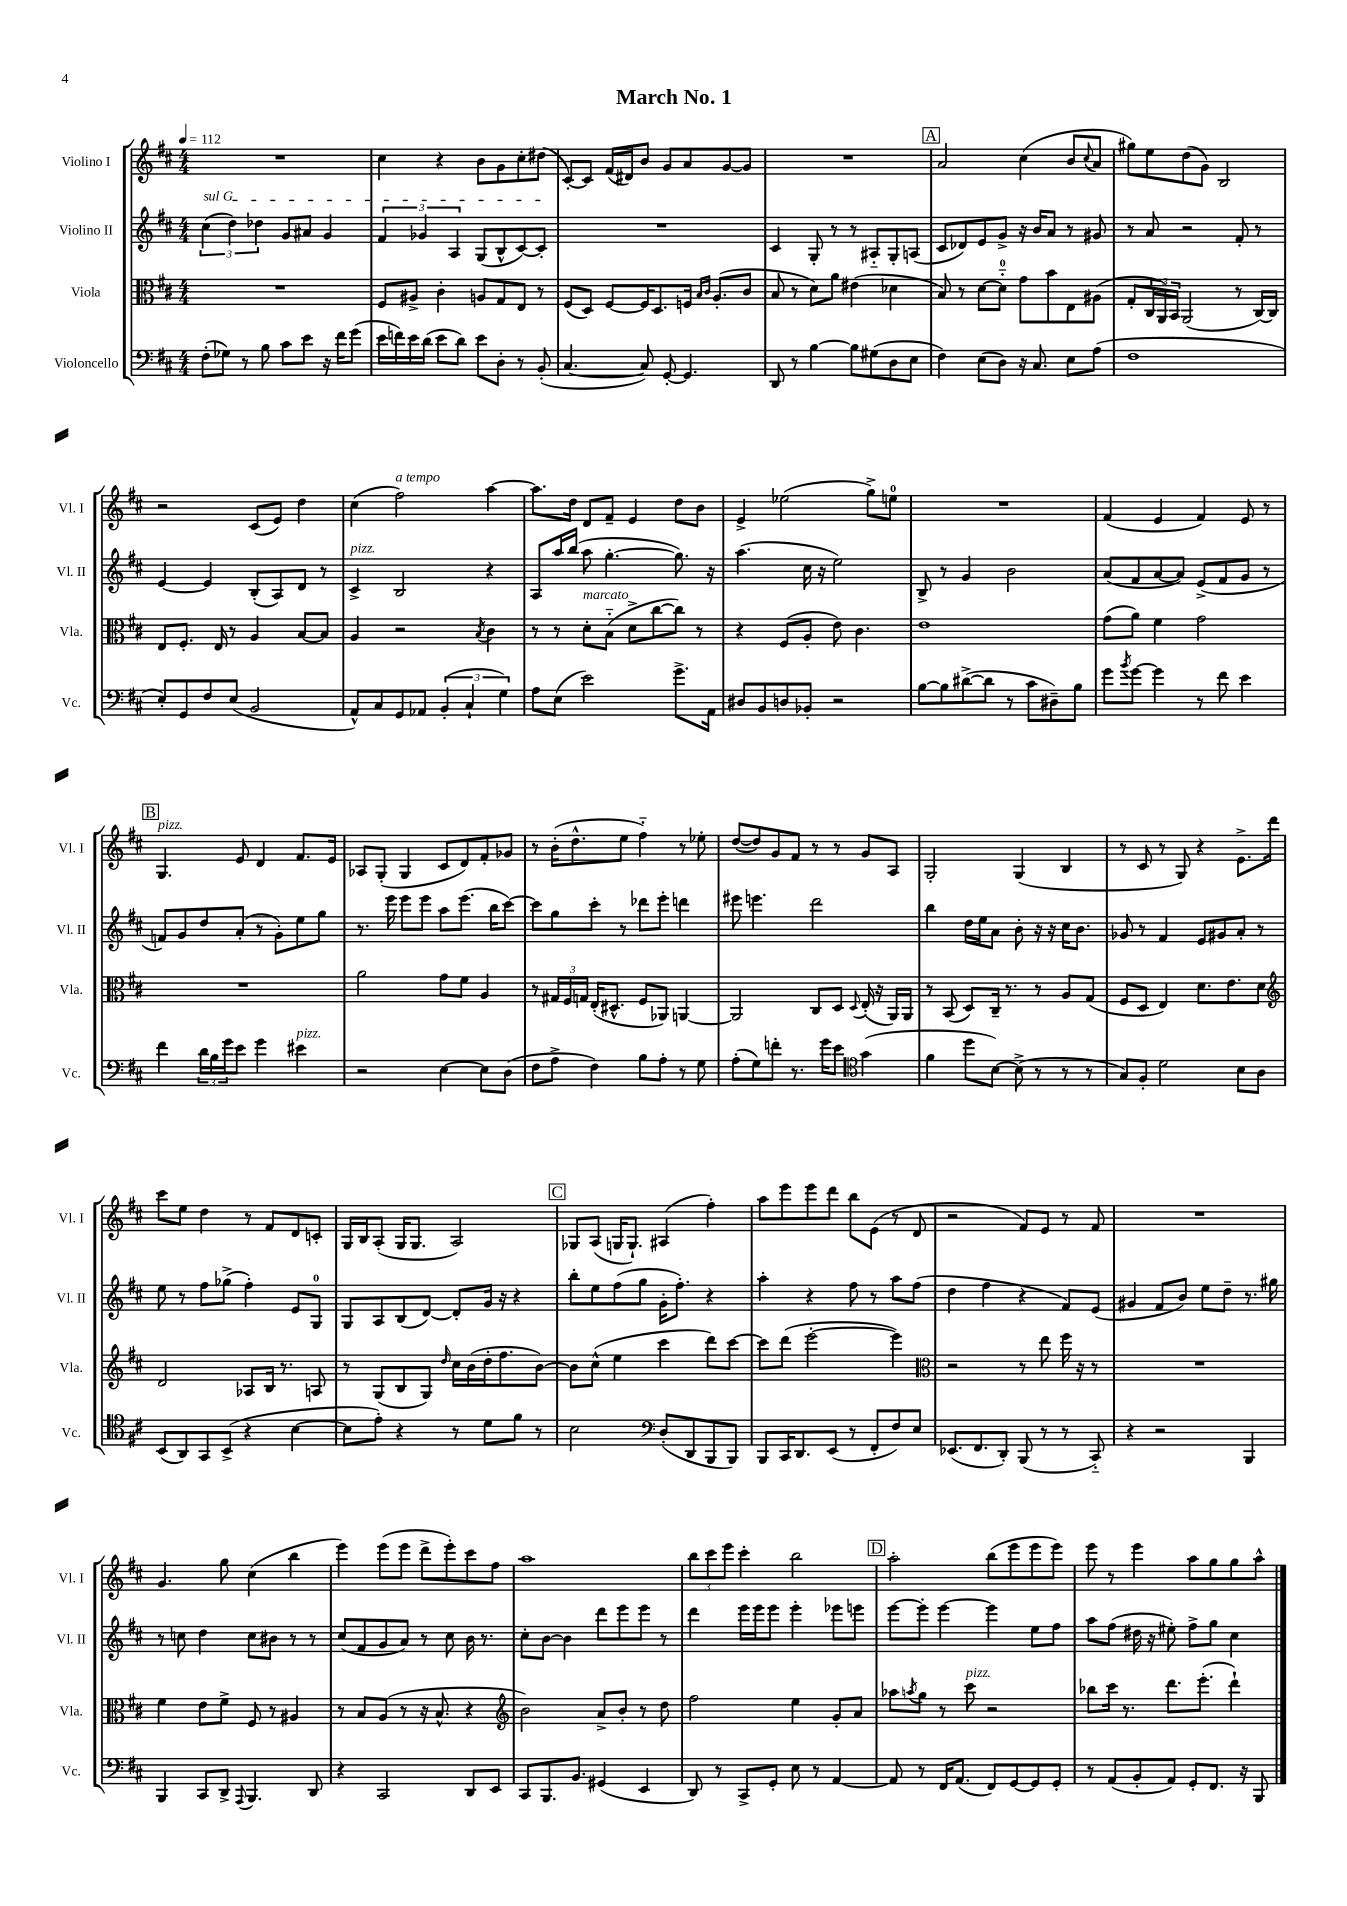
\header { title = "March No. 1" }
<<
\new StaffGroup <<
\new Staff = "s0" \with { instrumentName = "Violino I" shortInstrumentName = "Vl. I" } {
    \clef treble \key d \major \numericTimeSignature \time 4/4 \tempo 4 = 112
    R1 |
    cis''4 r4 b'8 g'8 cis''8-. dis''8( |
    cis'8~-.) cis'8 fis'16( dis'16) b'8 g'8 a'8 g'8~ g'8 |
    R1 |
    \mark \markup { \box "A" } a'2 cis''4( b'8 \appoggiatura { cis''8 } a'8 |
    gis''8) e''8 d''8( g'8) b2 |
    r2 cis'8( e'8) d''4 |
    cis''4( fis''2^\markup { \italic "a tempo" }) a''4~ |
    a''8. d''16 d'8 fis'8-- e'4 d''8 b'8 |
    e'4-> ees''2( g''8->) e''8-0 |
    R1 |
    fis'4( e'4 fis'4) e'8 r8 |
    \mark \markup { \box "B" } g4.^\markup { \italic "pizz." } e'8 d'4 fis'8. e'16 |
    aes8 g8-.( g4 cis'8 d'8) fis'8-. ges'8 |
    r8 b'16-.( d''8.-^ e''8 fis''4-_) r8 ees''8-. |
    d''8~( d''8) g'8 fis'8 r8 r8 g'8 a8 |
    g2-. g4( b4 |
    r8 cis'8 r8 g8) r4 e'8.-> d'''16 |
    cis'''8 e''8 d''4 r8 fis'8 d'8 c'8-. |
    g16 b16 a8-.( g16 g8. a2) |
    \mark \markup { \box "C" } ges8 a8( g16 g8.-!) ais4( fis''4-.) |
    a''8 e'''8 e'''8 d'''8 b''8 e'8( r8 d'8 |
    r2 fis'8) e'8 r8 fis'8 |
    R1 |
    g'4. g''8 cis''4( b''4 |
    e'''4) e'''8( e'''8 d'''8-> e'''8-.) cis'''8 fis''8 |
    a''1 |
    \tuplet 3/2 { b''8 cis'''8 e'''8 } cis'''4-. b''2 |
    \mark \markup { \box "D" } a''2-. b''8( e'''8 e'''8 e'''8) |
    e'''8 r8 e'''4 a''8 g''8 g''8 a''8-^ \bar "|." |
}
\new Staff = "s1" \with { instrumentName = "Violino II" shortInstrumentName = "Vl. II" } {
    \clef treble \key d \major \numericTimeSignature \time 4/4
    \tuplet 3/2 { \once \override TextSpanner.bound-details.left.text = \markup { \italic "sul G" } cis''4\startTextSpan( d''4) des''4 } g'8 ais'8 g'4 |
    \tuplet 3/2 { fis'4 ges'4 a4 } g8( b8-^ cis'8~) cis'8-.\stopTextSpan |
    R1 |
    cis'4 g8-. r8 r8 ais8-_ g8-. a8( |
    \mark \markup { \box "A" } cis'8 des'8) e'8 g'8-> r16 b'16 a'8 r8 gis'8 |
    r8 a'8 r2 fis'8-. r8 |
    e'4~ e'4 b8-.( a8) d'8 r8 |
    cis'4->^\markup { \italic "pizz." } b2 r4 |
    a8 a''16 b''16( a''8 g''4.~-. g''8.) r16 |
    a''4.( cis''16 r16 e''2) |
    b8-> r8 g'4 b'2 |
    a'8( fis'8 a'8~ a'8) e'8->( fis'8 g'8 r8 |
    \mark \markup { \box "B" } f'8) g'8 d''8 a'8-.( r8 g'8-.) e''8 g''8 |
    r8. e'''16 e'''8 e'''8 a''8 e'''8.( b''16 cis'''8~) |
    cis'''8 g''8 cis'''8-. r8 des'''8 e'''8-. d'''4 |
    eis'''8 e'''4. d'''2 |
    b''4 d''16 e''16 a'8 b'8-. r16 r16 cis''16 b'8. |
    ges'8 r8 fis'4 e'8 gis'8 a'8-. r8 |
    e''8 r8 fis''8 ges''8->( fis''4-.) e'8 g8-0 |
    g8 a8 b8( d'8~) d'8-. g'16 r16 r4 |
    \mark \markup { \box "C" } b''8-. e''8 fis''8( g''8 g'16-. fis''8.-.) r4 |
    a''4-. r4 fis''8 r8 a''8 fis''8( |
    d''4 fis''4 r4 fis'8) e'8( |
    gis'4 fis'8 b'8) e''8 d''8-- r8. gis''16 |
    r8 c''8 d''4 c''8 bis'8 r8 r8 |
    cis''8( fis'8 g'8 a'8) r8 cis''8 b'16 r8. |
    cis''8-. b'8~ b'4 d'''8 e'''8 e'''8 r8 |
    d'''4 e'''16 e'''16 e'''8 e'''4-. ees'''8 e'''8 |
    \mark \markup { \box "D" } e'''8~ e'''8-. e'''4~ e'''4 e''8 fis''8 |
    a''8 fis''8( dis''16 r16 eis''8-.) fis''8-> g''8 cis''4 \bar "|." |
}
\new Staff = "s2" \with { instrumentName = "Viola" shortInstrumentName = "Vla." } {
    \clef alto \key d \major \numericTimeSignature \time 4/4
    R1 |
    fis8 ais8-> cis'4-. a8 g8 e8 r8 |
    fis8( d8) fis8~ fis16 d8. f16 \grace { b16 cis'16 } a8.-.( cis'8 |
    b8 r8 d'8) a'8 eis'4( des'4 |
    \mark \markup { \box "A" } b8) r8 d'8~ d'8-0-_ g'8 b'8 e8 ais8( |
    g8-. \tuplet 3/2 { cis16 a,16) b,16 } a,2( r8 cis16~) cis16 |
    e8 fis8.-. e16 r8 a4 b8~ b8 |
    a4 r2 \acciaccatura { b8 } cis'4 |
    r8 r8 d'8-.^\markup { \italic "marcato" } b8-_( d'8-> cis''8~ cis''8) r8 |
    r4 fis8( a8-. e'8) cis'4. |
    e'1 |
    g'8( a'8) fis'4 g'2 |
    \mark \markup { \box "B" } R1 |
    a'2 g'8 fis'8 a4 |
    r8 \tuplet 3/2 { gis16 fis16 g16 } e16-.( dis8.-^ fis8 aes,8) a,4~ |
    a,2 cis8 d8 \appoggiatura { d8 } e16-.( r16 a,16) a,16 |
    r8 b,8( d8) cis16-- r8. r8 a8 g8( |
    fis8 d8 e4) d'8. e'8. d'8 |
    \clef treble d'2 aes8 b16 r8. a8 |
    r8 g8( b8 g8) \grace { d''16 } cis''16 b'16( d''16-. fis''8. b'8~) |
    \mark \markup { \box "C" } b'8 cis''8-^( e''4 cis'''4 d'''8) cis'''8~ |
    cis'''8 d'''8( e'''2~-. e'''4) |
    \clef alto r2 r8 e''8 fis''16 r16 r8 |
    R1 |
    fis'4 e'8 fis'8-> fis8 r8 ais4 |
    r8 b8 a8( r8 r16 b8.-^ r4 |
    \clef treble b'2) a'8-> b'8-. r8 d''8 |
    fis''2 e''4 g'8-. a'8 |
    \mark \markup { \box "D" } aes''8 \acciaccatura { a''8 } g''8 r8 cis'''8^\markup { \italic "pizz." } r2 |
    bes''8 cis'''16 r8. d'''8. e'''8.-.( d'''4-!) \bar "|." |
}
\new Staff = "s3" \with { instrumentName = "Violoncello" shortInstrumentName = "Vc." } {
    \clef bass \key d \major \numericTimeSignature \time 4/4
    fis8-.( ges8) r8 b8 cis'8 e'8 r16 fis'16 g'8( |
    e'16 f'16) e'16 d'16( e'8 d'8) e'8 d8-. r8 b,8-.( |
    cis4.~ cis8) g,8~-. g,4. |
    d,8 r8 b4~ b8 gis8( d8 e8 |
    \mark \markup { \box "A" } fis4) e8( d8) r16 cis8. e8 a8( |
    fis1 |
    e8-.) g,8 fis8 e8( b,2 |
    a,8-^) cis8 g,8 aes,8 \tuplet 3/2 { b,4-.( cis4-! g4) } |
    a8 e8( e'2) g'8.-> a,16 |
    dis8 b,8 d8 bes,8-. r2 |
    b8~ b8 dis'8~->( dis'8 r8 cis'8 dis8--) b8 |
    g'8 \acciaccatura { b'8 } g'8~ g'4 r8 fis'8 e'4 |
    \mark \markup { \box "B" } fis'4 \tuplet 3/2 { d'16 b16 g'16 } e'8 g'4 eis'4^\markup { \italic "pizz." } |
    r2 e4~ e8 d8( |
    fis8 a8-> fis4) b8 a8-. r8 g8 |
    a8-.( g8) f'8-. r8. g'16 e'8 \clef tenor g'4( |
    fis'4 d''8 b8~) b8->( r8 r8 r8 |
    g8) fis8-. d'2 b8 a8 |
    b,8( a,8) g,8 b,8->( r4 b4~ |
    b8 e'8-.) r4 r8 d'8 fis'8 r8 |
    \mark \markup { \box "C" } b2 \clef bass d8-.( d,8 b,,8 b,,8) |
    b,,8 cis,16 d,8. e,8( r8 fis,8-. fis8) e8 |
    ees,8.( fis,8. d,8-.) b,,8( r8 r8 cis,8-_) |
    r4 r2 b,,4 |
    b,,4 cis,8 d,8-> \appoggiatura { a,,8 } b,,4. d,8 |
    r4 cis,2 d,8 e,8 |
    cis,8 b,,8. b,8. gis,4( e,4 |
    d,8) r8 cis,8-> g,8-. e8 r8 a,4~ |
    \mark \markup { \box "D" } a,8 r8 fis,16 a,8.( fis,8) g,8~ g,8 g,8-. |
    r8 a,8( b,8-. a,8) g,8-. fis,8. r16 b,,8 \bar "|." |
}
>>
>>
\layout { \context { \Score \remove "Bar_number_engraver" } }
